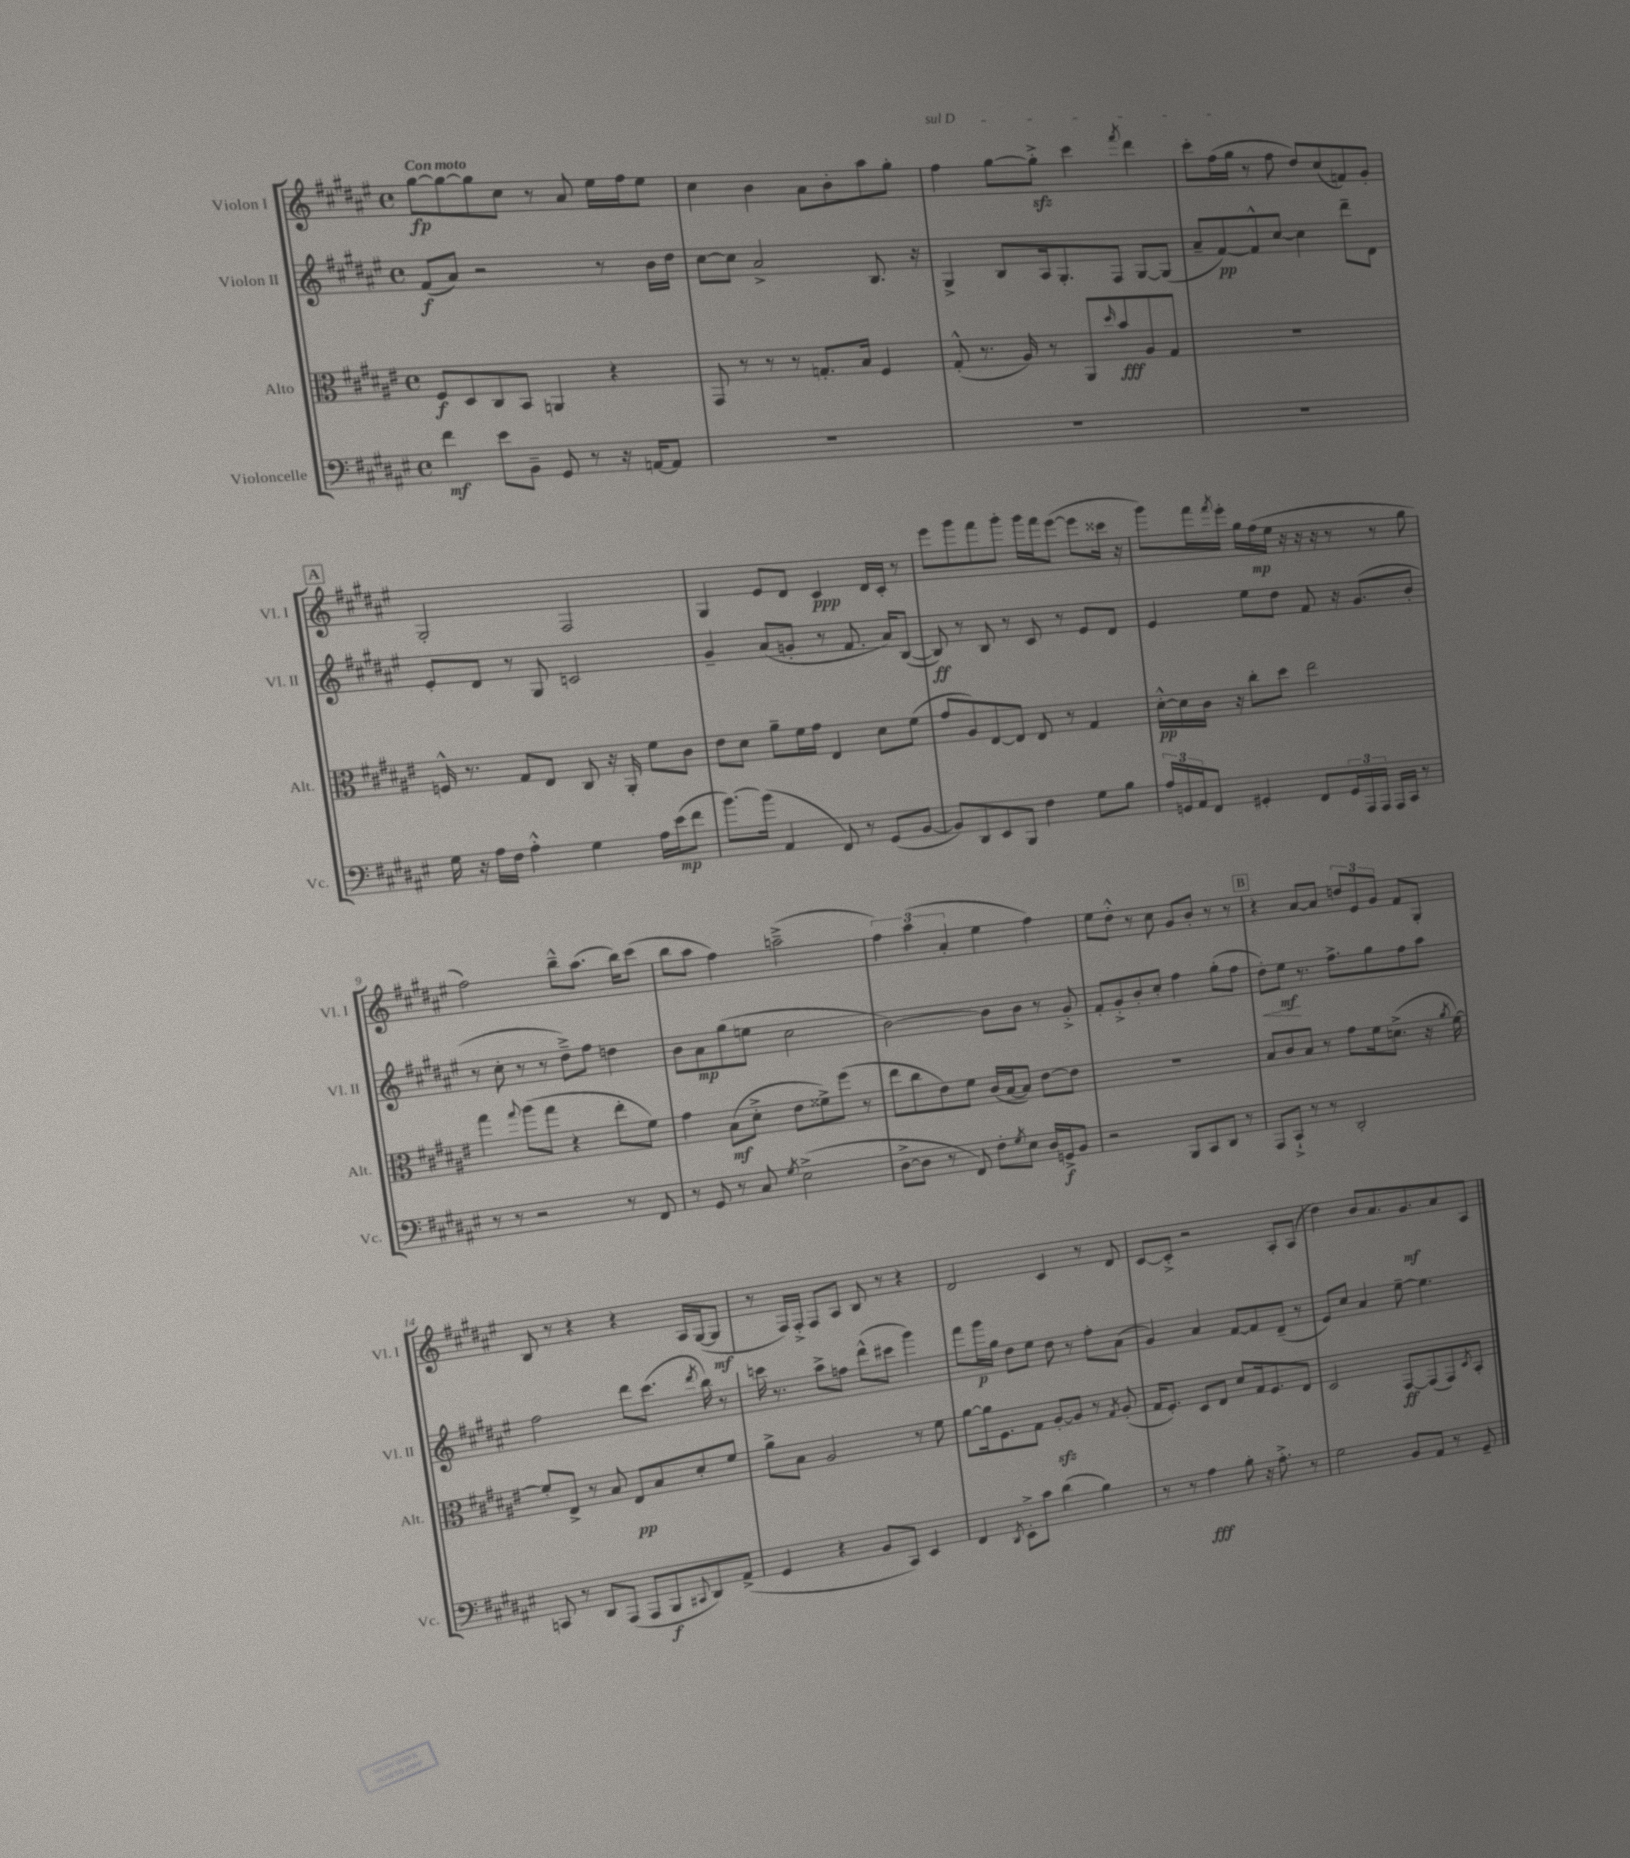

**kern	**dynam	**kern	**dynam	**kern	**dynam	**kern	**dynam
*part4	*part4	*part3	*part3	*part2	*part2	*part1	*part1
*staff4	*staff4	*staff3	*staff3	*staff2	*staff2	*staff1	*staff1
*I"Violoncelle	*	*I"Alto	*	*I"Violon II	*	*I"Violon I	*
*I'Vc.	*	*I'Alt.	*	*I'Vl. II	*	*I'Vl. I	*
*clefF4	*	*clefC3	*	*clefG2	*	*clefG2	*
*k[f#c#g#d#a#e#]	*	*k[f#c#g#d#a#e#]	*	*k[f#c#g#d#a#e#]	*	*k[f#c#g#d#a#e#]	*
*M4/4	*	*M4/4	*	*M4/4	*	*M4/4	*
*met(c)	*	*met(c)	*	*met(c)	*	*met(c)	*
=1	=1	=1	=1	=1	=1	=1	=1
!	!	!	!	!	!	!LO:TX:a:B:t=Con moto	!
4f#\	mf	8F#/L	f	(8f#/L	f	[8gg#\L	fp
.	.	8D#/	.	8a#/J)	.	8gg#\_	.
8e#\L	.	8C#/	.	2r	.	8gg#\]	.
8BB~\J	.	8BB/J	.	.	.	8cc#\J	.
8GG#/	.	4AAn/	.	.	.	8r	.
8r	.	.	.	.	.	8a#/	.
16r	.	4r	.	8r	.	16ee#\LL	.
[16AAn/KL	.	.	.	.	.	16ff#\J	.
8AA/J]	.	.	.	16b\LL	.	8ee#\J	.
.	.	.	.	16dd#\JJ	.	.	.
=2	=2	=2	=2	=2	=2	=2	=2
1r	.	8GG#/	.	[8cc#\L	.	4cc#\	.
.	.	8r	.	8cc#\J]	.	.	.
.	.	8r	.	2a#^/	.	4b\	.
.	.	8r	.	.	.	.	.
.	.	8.Gn'/L	.	.	.	8a#\L	.
.	.	.	.	.	.	8b'\	.
.	.	16B/Jk	.	.	.	.	.
.	.	4F#/	.	8.B/	.	8aa#\	.
.	.	.	.	.	.	8gg#'\J	.
.	.	.	.	16r	.	.	.
=3	=3	=3	=3	=3	=3	=3	=3
!	!	!	!	!	!	!LO:TX:a:i:t=sul D	!
1r	.	(8G#'^^/	.	4G#^/	.	4ff#\	.
.	.	8.r	.	.	.	.	.
.	.	.	.	8B/L	.	[8gg#\L	.
.	.	16A#/)	.	.	.	.	.
.	.	8r	.	16A#/k	.	8gg#zz'^\J]	.
.	.	.	.	8.G#'/	.	.	.
.	.	8AA#/L	.	.	.	4ccc#\	.
.	.	16qqdd#/	.	.	.	.	.
.	.	8b/	fff	8F#/J	.	.	.
.	.	.	.	.	.	8qfff#/	.
.	.	8A#/	.	[8G#/L	.	4ddd#\	.
.	.	8G#/J	.	(8G#/J]	.	.	.
=4	=4	=4	=4	=4	=4	=4	=4
1r	.	1r	.	8a#~/L	.	8ccc#'\L	.
.	.	.	.	[8f#/)	pp	(16ff#\L	.
.	.	.	.	.	.	16gg#\JJ	.
.	.	.	.	8f#^^/]	.	8r	.
.	.	.	.	[8cc#/J	.	8ff#\	.
.	.	.	.	4cc#\]	.	8dd#/L)	.
.	.	.	.	.	.	(8cc#/	.
.	.	.	.	8ddd#~\L	.	8fn/)	.
.	.	.	.	8d#\J	.	8g#'/J	.
!!LO:LB:g=z
!!LO:REH:place=s1:t=A
=5	=5	=5	=5	=5	=5	=5	=5
16G#\	.	16Fn^^/	.	8e#'/L	.	2G#'/	.
16r	.	8.r	.	.	.	.	.
16A#\LL	.	.	.	8d#/J	.	.	.
16F#\JJ	.	.	.	.	.	.	.
4A#'^^\	.	8G#/L	.	8r	.	.	.
.	.	8E#/J	.	8G#/	.	.	.
4G#\	.	8C#/	.	2cn/	.	2F#/	.
.	.	16r	.	.	.	.	.
.	.	16AA#'/	.	.	.	.	.
16A#\LL	.	8f#\L	.	.	.	.	.
(16e#\J	mp	.	.	.	.	.	.
8f#\J	.	8c#\J	.	.	.	.	.
=6	=6	=6	=6	=6	=6	=6	=6
[8.b\L)	.	8e#\L	.	4g#~/	.	4G#/	.
.	.	8d#\J	.	.	.	.	.
(16b\Jk]	.	.	.	.	.	.	.
4AA#/	.	8a#~\L	.	(8a#/L	.	8e#/L	.
.	.	16f#\L	.	8gn'/J	.	8d#/J	.
.	.	16g#\JJ	.	.	.	.	.
8FF#/)	.	4E#/	.	8r	.	4c#/	ppp
8r	.	.	.	8.f#/	.	.	.
(8GG#/L	.	8d#\L	.	.	.	16d#/LL	.
.	.	.	.	16a#/KL)	.	16c#'/JJ	.
[8BB/J	.	(8f#\J	.	([8B/J	.	8r	.
=7	=7	=7	=7	=7	=7	=7	=7
8BB/L])	.	8g#/L	.	8B/])	ff	8eee#\L	.
8DD#/	.	8A#/)	.	8r	.	8ggg#\	.
8EE#/	.	[8E#/	.	8B/	.	8fff#\	.
8BBB/J	.	8E#/J]	.	8r	.	8ggg#'\J	.
4F#\	.	8E#/	.	8c#/	.	16ggg#\LL	.
.	.	.	.	.	.	16fff#\J	.
.	.	8r	.	8r	.	([8eee#\J	.
8G#\L	.	4G#/	.	8e#/L	.	8eee#\L]	.
8B\J	.	.	.	8d#/J	.	16ccc##X\Jk	.
.	.	.	.	.	.	16r	.
=8	=8	=8	=8	=8	=8	=8	=8
24A#/LL	.	[16d#'^^\LL	pp	4e#/	.	8ggg#\L)	.
24GGn/	.	.	.	.	.	.	.
.	.	16d#\]	.	.	.	.	.
24AA#/J	.	.	.	.	.	.	.
8FF#/J	.	16c#\JJ	.	.	.	16fff#\L	.
.	.	.	.	.	.	8qfff#/	.
.	.	16r	.	.	.	16eee#'\JJ	.
4GG#X'/	.	8cc#'\L	.	8ee#\L	.	16gg#\LL	.
.	.	.	.	.	.	(16ff#\	mp
.	.	8dd#\J	.	8dd#\J	.	16ee#\JJ	.
.	.	.	.	.	.	16r	.
8FF#/L	.	2ee#\	.	8f#/	.	16r	.
.	.	.	.	.	.	16r	.
24GG#/L	.	.	.	16r	.	8r	.
24AAA#/	.	.	.	.	.	.	.
.	.	.	.	(8.g#/L	.	.	.
24AAA#/JJ	.	.	.	.	.	.	.
16AAA#/LL	.	.	.	.	.	8r	.
16CC#/JJ	.	.	.	.	.	.	.
8r	.	.	.	8b'/J	.	8gg#\	.
!!LO:LB:g=z
=9	=9	=9	=9	=9	=9	=9	=9
8r	.	4gg#\	.	8r	.	2ff#\)	.
8r	.	.	.	8cc#'\	.	.	.
.	.	8qqgg#/	.	.	.	.	.
2r	.	(8aa#\L	.	8r	.	.	.
.	.	8gg#\J	.	8r	.	.	.
.	.	4r	.	8dd#~^\L)	.	8bb~^^\L	.
.	.	.	.	8ff#\J	.	(8.aa#\J	.
8r	.	8ee#'\L	.	4ddn\	.	.	.
.	.	.	.	.	.	16bb\KL)	.
8FF#/	.	8f#\J)	.	.	.	(8ccc#\J	.
=10	=10	=10	=10	=10	=10	=10	=10
8r	.	4g#\	.	8b\L	.	8bb\L	.
8GG#/	.	.	.	8a#\	mp	8aa#\J	.
8r	.	(8B\L	mf	(8gg#\	.	4ff#\)	.
8C#/	.	8d#'^\J	.	8een\J	.	.	.
8qG#/	.	.	.	.	.	.	.
(2E#^\	.	8e#\L	.	2cc#\	.	(2aan~^\	.
.	.	8f##X^\)	.	.	.	.	.
.	.	(8ff#\J	.	.	.	.	.
.	.	8r	.	.	.	.	.
=11	=11	=11	=11	=11	=11	=11	=11
[8D#^\L	.	8ee#\L	.	[2b\)	.	6ff#\)	.
8D#\J]	.	8cc#\	.	.	.	.	.
.	.	.	.	.	.	(6aa#\	.
8r	.	8e#\)	.	.	.	.	.
.	.	.	.	.	.	6a#'/	.
8FF#/)	.	8f#\J	.	.	.	.	.
8F#'\L	.	(16c#/LL	.	8b\L]	.	4ee#\	.
.	.	[16B/J	.	.	.	.	.
8qG#/	.	.	.	.	.	.	.
8E#\J	.	8B/J])	.	8b\J	.	.	.
16D#/LL	.	[8e#\L	.	8r	.	4ff#\)	.
16GGn^/J	f	.	.	.	.	.	.
8BB/J	.	8e#\J]	.	8g#'^/	.	.	.
=12	=12	=12	=12	=12	=12	=12	=12
2r	.	1r	.	8f#'/L	.	8ee#\L	.
.	.	.	.	8g#'^/	.	8dd#'^^\J	.
.	.	.	.	8b'/	.	8r	.
.	.	.	.	8cc#'/J	.	8cc#\	.
8BBB/L	.	.	.	4ff#\	.	8g#/L	.
8CC#/	.	.	.	.	.	8b'/J	.
8DD#/J	.	.	.	(8gg#'\L	.	8r	.
8r	.	.	.	8ff#\J	.	8r	.
!!LO:REH:place=s1:t=B
=13	=13	=13	=13	=13	=13	=13	=13
!	!	!	!	!	!LO:HP:b	!	!
8AAA#/L	.	8B/L	.	8dd#'\L)	<	4r	.
8CC#`^/J	.	8c#/	.	8ee#\J	mf	.	.
8r	.	8B/J	.	8.r	[	[8a#/L	.
8r	.	8r	.	.	.	8a#/J]	.
.	.	.	.	8.ff#^\L	.	.	.
2DD#'/	.	8g#\L	.	.	.	12ddn/L	.
.	.	.	.	.	.	12e#/	.
.	.	16f#\k	.	8gg#\	.	.	.
.	.	.	.	.	.	12g#/J	.
.	.	(8.dn^\J	.	.	.	.	.
.	.	.	.	8ff#\	.	8f#/L	.
.	.	16r	.	8aa#\J	.	8G#'/J	.
.	.	8qa#/	.	.	.	.	.
.	.	[16f#\)	.	.	.	.	.
!!LO:LB:g=z
=14	=14	=14	=14	=14	=14	=14	=14
8CCn/	.	8f#'/L]	.	2ff#\	.	8B/	.
8r	.	8E#^/J	.	.	.	8r	.
8DD#/L	.	8r	.	.	.	4r	.
(8AAA#/J	.	8B/	.	.	.	.	.
8AAA#/L	.	8E#/L	pp	8ddd#\L	.	4r	.
8BBB/	f	8B/	.	(8.ccc#\J	.	.	.
8qqCC#X/	.	.	.	.	.	.	.
8DD#/)	.	8d#'/	.	.	.	16A#/LL	.
.	.	.	.	8qddd#/	.	.	.
.	.	.	.	16bb\)	.	([16G#/J	.
(8AA#^/J	.	8f#/J	.	8r	.	8G#/J]	mf
=15	=15	=15	=15	=15	=15	=15	=15
4GG#/	.	8a#^\L	.	16cccn\	.	8r	.
.	.	.	.	8.r	.	.	.
.	.	8B\J	.	.	.	16F#/LL)	.
.	.	.	.	.	.	16F#'^/JJ	.
4r	.	2A#/	.	8aa#^\L	.	8F#/L	.
.	.	.	.	8ffn\J	.	8A#/J	.
8BB/L	.	.	.	(8ddd#^^\L	.	8B/	.
8CC#/J)	.	.	.	8ccc#X\J	.	8r	.
4EE#/	.	8r	.	4ggg#\)	.	4r	.
.	.	8f#\	.	.	.	.	.
=16	=16	=16	=16	=16	=16	=16	=16
4FF#/	.	[8a#\L	.	8fff#\L	.	2d#/	.
.	.	16a#\k]	.	16ggg#\L	p	.	.
.	.	8.F#\	.	16gg#\JJ	.	.	.
8qDD#/	.	.	.	.	.	.	.
8EE#'^\L	.	.	.	8dd#\L	.	.	.
8c#\J	.	8G#\J	.	8ee#\J	.	.	.
(4d#\	.	[8A#zz'/L	.	8dd#\	.	4c#/	.
.	.	8A#/J]	.	8r	.	.	.
4B\)	.	8r	.	8ff#'\L	.	8r	.
.	.	8qG#/	.	.	.	.	.
.	.	(8A#'/	.	(8a#\J	.	8d#/	.
=17	=17	=17	=17	=17	=17	=17	=17
8r	.	16G#/KL	.	4g#/)	.	[8c#/L	.
.	.	8.F#'/J)	.	.	.	.	.
8r	.	.	.	.	.	8c#'^/J]	.
4A#\	fff	8D#/L	.	4a#/	.	2r	.
.	.	8E#/J	.	.	.	.	.
8B'\	.	8d#/L	.	[8f#/L	.	.	.
16r	.	16G#/k	.	8f#/]	.	.	.
8.A#'^\	.	8.F#/	.	.	.	.	.
.	.	.	.	(8d#~/J	.	8A#'/L	.
8r	.	8E#/J	.	8r	.	(8A#/J	.
=18	=18	=18	=18	=18	=18	=18	=18
2G#\	.	2D#/	.	8e#/L)	.	4dd#\)	.
.	.	.	.	8cc#/J	.	.	.
.	.	.	.	4a#/	.	8b/L	.
.	.	.	.	.	.	8.a#/	.
8BB/L	.	[8GG#/L	ff	[8ee#~\	.	.	.
.	.	.	.	.	.	8.g#/	mf
8AA#/J	.	(8GG#/]	.	4.ee#\]	.	.	.
8r	.	8GG#/)	.	.	.	8a#/	.
.	.	8qD#/	.	.	.	.	.
8GG#~/	.	8BB'/J	.	.	.	8A#/J	.
==	==	==	==	==	==	==	==
*-	*-	*-	*-	*-	*-	*-	*-
